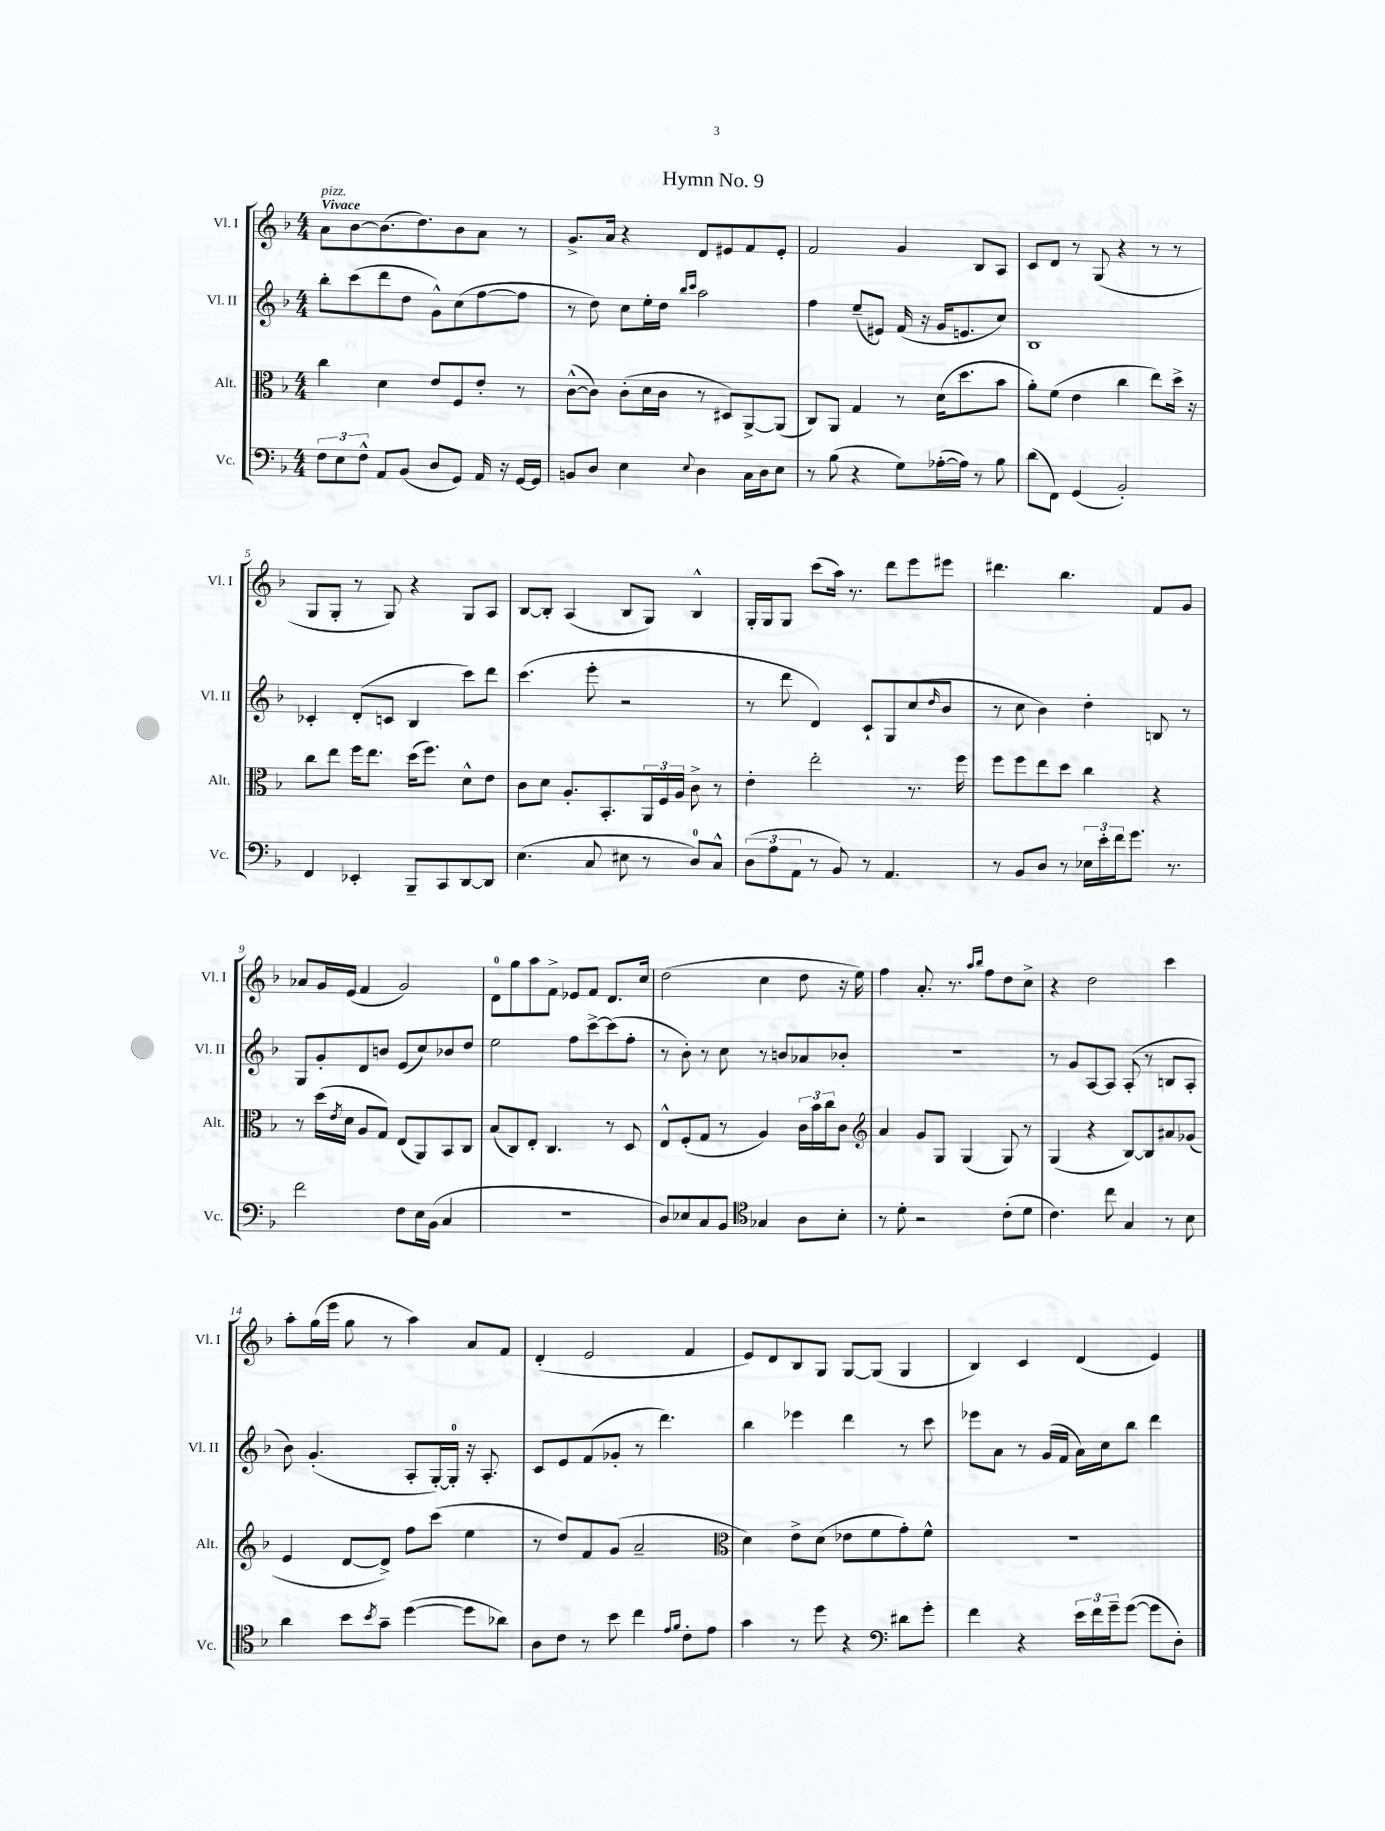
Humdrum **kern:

**kern	**kern	**kern	**kern
*staff4	*staff3	*staff2	*staff1
*clefF4	*clefC3	*clefG2	*clefG2
*k[b-]	*k[b-]	*k[b-]	*k[b-]
*M4/4	*M4/4	*M4/4	*M4/4
12F\L	4cc\	8bb-'\L	8a\L
12E\	.	.	.
.	.	(8ccc\	[8b-\
12F^^\J	.	.	.
8AA/L	4d\	8ddd\	(8.b-\]
(8BB-/J	.	8dd\J	.
.	.	.	8.dd\)
8D/L	8e/L	8g^^\L)	.
8GG/J)	8F/	(8cc\	8b-\
16AA/	8e'/J	[8ff\	8a\J
16r	.	.	.
[16GG/LL	8r	8ff\]J	8r
16GG/]JJ	.	.	.
=	=	=	=
8BB/L	([8c^^\L	8r	8.g^/L
8D/J	8c\]J)	8dd\)	.
.	.	.	16a/Jk
4E\	(8c'\L	8cc\L	4r
.	16d\L	16ee'\L	.
.	16c\JJ	16dd\JJ	.
.	.	16qqbb-/LL	.
8qqE/	.	16qqccc/JJ	.
4D\	8r	2aa\	8d/L
.	8D#/L)	.	8e#/
16C\LL	[8AA^/	.	8f/
16D\J	.	.	.
8E\J	(8AA/]J	.	8e#'/J
=	=	=	=
8r	8C/L)	4ff\	2f/
(8B-\	8AA/J	.	.
4r	4G/	(8ee~/L	.
.	.	8e#/J)	.
8G\L)	8r	(16f/	4g/
.	.	16r	.
([16A-'\L	(16d\LK	16g/LK	.
16A-\]JJ)	8.dd\	8.e/	.
8r	.	.	8B-/L
8B-\	8b-\J	8cc/J)	8A/J
=	=	=	=
(8d\L	8a'\L)	1B-	8c/L
8FF\J)	(8f\J	.	8d/J
(4GG/	4e\	.	8r
.	.	.	(8G/
2BB-'/)	4cc\	.	4r
.	8ee\L)	.	8r
.	16dd^\Jk	.	8r
.	16r	.	.
=	=	=	=
4FF/	8cc\L	4c-'/	8G/L
.	8ee\J	.	8G'/J
4EE-'/	16ff\LK	(8d'/L	8r
.	8.ee\J	.	.
.	.	8c/J	8G/)
8BBB-~/L	(16dd\LK	4B-/	4r
.	8.ff\J)	.	.
8CC/	.	.	.
[8DD/	8d^^\L	8ccc\L)	8G/L
8DD/]J	8e\J	8ddd\J	8A/J
=	=	=	=
(4.E\	8c\L	(4.ccc\	[8B-/L
.	8d\J	.	8B-'/]J
.	8.A'/L	.	(4A/
8C/	.	8eee'\	.
.	8.BB-'/	.	.
8E#\	.	2r	8B-/L
8r	24AA/L	.	8G/J)
.	24F/	.	.
.	24A/JJ	.	.
8D/L)	8c^\	.	4B-^^/
8C^^/J	8r	.	.
=	=	=	=
(12D\L	4e'\	8r	16G'/LL
.	.	.	16G/J
12A\	.	.	.
.	.	8ddd\	8G/J
12AA\J	.	.	.
8r	2ee'\	4d/)	(8ccc\L
8BB-/)	.	.	16aa\Jk)
.	.	.	8.r
8r	.	8c`/L	.
4.AA/	.	8G/	8ddd\L
.	8.r	(8cc/	8eee\
.	.	16qqdd/	.
.	.	8b-/J	8eee#\J
.	16ff\	.	.
=	=	=	=
8r	8ff\L	8r	4.ddd#\
8BB-/L	8ff\	8cc\	.
8D/J	8ee\	4b-\)	.
8r	8dd\J	.	4.bb-\
24E-\LL	4cc\	4dd'\	.
24e'\	.	.	.
24f\J	.	.	.
8.g\J	.	.	.
.	4r	8B/	8f/L
8.r	.	.	.
.	.	8r	8g/J
=	=	=	=
2f\	8r	8G/L	8a-/L
.	(16dd\LL	8g'/	16g/L
.	8qe/	.	.
.	16d\JJ	.	(16e/JJ
.	8A/L	8d/	4f/
.	8G/J)	8b/J	.
8F\L	(8E/L	(8e/L	2g/)
16E\L	8AA/)	8cc/)	.
(16BB-\JJ	.	.	.
4C/	8BB-/	8b-/	.
.	8C/J	8dd/J	.
=	=	=	=
1r	(8B-/L	2ee\	8d\L
.	8C/)	.	8gg\
.	8E'/J	.	8aa\
.	4.C/	.	8f^\J
.	.	8ff\L	8e-/L
.	.	[8ccc^\	8f/J
.	8r	(8ccc\]	8.d/L
.	8D/	8ff'\J	.
.	.	.	16cc/Jk
=	=	=	=
8D/L)	8E^^/L	8r	(2dd\
8E-/	(8F'/	8b-'\)	.
8C/	8G/J	8r	.
8BB-/J	8r	8cc\	.
*clefC4	*	*	*
4G-/	4A/)	8r	4cc\
.	.	8b/L	.
8A\L	24c\LL	8a-/	8dd\
.	24b-\	.	.
.	24cc\J	.	.
8B-'\J	8c\J	8b-'/J	16r
.	.	.	16ee\)
=	=	=	=
*	*clefG2	*	*
8r	4a/	1r	4ff\
8d'\	.	.	.
2r	8g/L	.	8.a'/
.	8G/J	.	.
.	.	.	8.r
.	(4G/	.	.
.	.	.	16qqaa/LL
.	.	.	16qqbb-/JJ
.	.	.	8ff\L
(8c'\L	8G/)	.	8dd\
8d\J	8r	.	8cc^\J
=	=	=	=
4.c\)	(4G/	8r	4r
.	.	8g/L	.
.	4r	[8A/	2dd\
8cc\	.	8A/]J	.
4G/	[8B-/L)	(8A'/	.
.	8B-/]	8r	.
8r	8a#/	8B/L	4ccc\
8B-\	(8g-/J	8A'/J	.
=	=	=	=
4a\	4e/	8b-\)	8aa'\L
.	.	(4.g'/	(16gg\L
.	.	.	16eee\JJ
8b-\L	[8d/L	.	8gg\
8qb-/	.	.	.
8g~\J	8d^/]J)	.	8r
([4dd\	8ff\L	8A'/L	4aa\)
.	(8ccc\J	[16G'/L)	.
.	.	16G'/]JJ	.
8dd\]L	4ee\	16r	8a/L
.	.	8.A'/	.
8a-\J)	.	.	8f/J
=	=	=	=
8A\L	8r	8c/L	(4d'/
8c\J	8dd/L)	8e/	.
8r	8f/	(8f/	2e/
8b-\	(8g/J	8g-'/J	.
4cc\	2a~/	8r	.
.	.	4.ddd\)	.
16qqe/LL	.	.	.
16qqf/JJ	.	.	.
8c'\L	.	.	4f/
8e\J	.	.	.
=	=	=	=
*	*clefC3	*	*
4g\	4d\)	4bb-\	8e/L)
.	.	.	8d/
8r	8e^\L	4eee-\	8B-/
8dd\	(8d\J	.	8G/J
4r	8e-\L	4ddd\	[8G/L
.	8f\	.	(8G/]J
*clefF4	*	*	*
8d#\L	8g'\)	8r	4G/
8g'\J	8f^^\J	8ccc\	.
=	=	=	=
4f\	1r	8eee-\L	4B-/)
.	.	8a\J	.
4r	.	8r	4c/
.	.	(16g/LL	.
.	.	16f/JJ	.
24e\LL	.	16a\LL)	(4d/
24f\	.	.	.
.	.	16cc\J	.
24g~\J	.	.	.
([8g\J	.	8bb-\J	.
8g\]L	.	4ddd\	4e/)
8D'\J)	.	.	.
==	==	==	==
*-	*-	*-	*-
